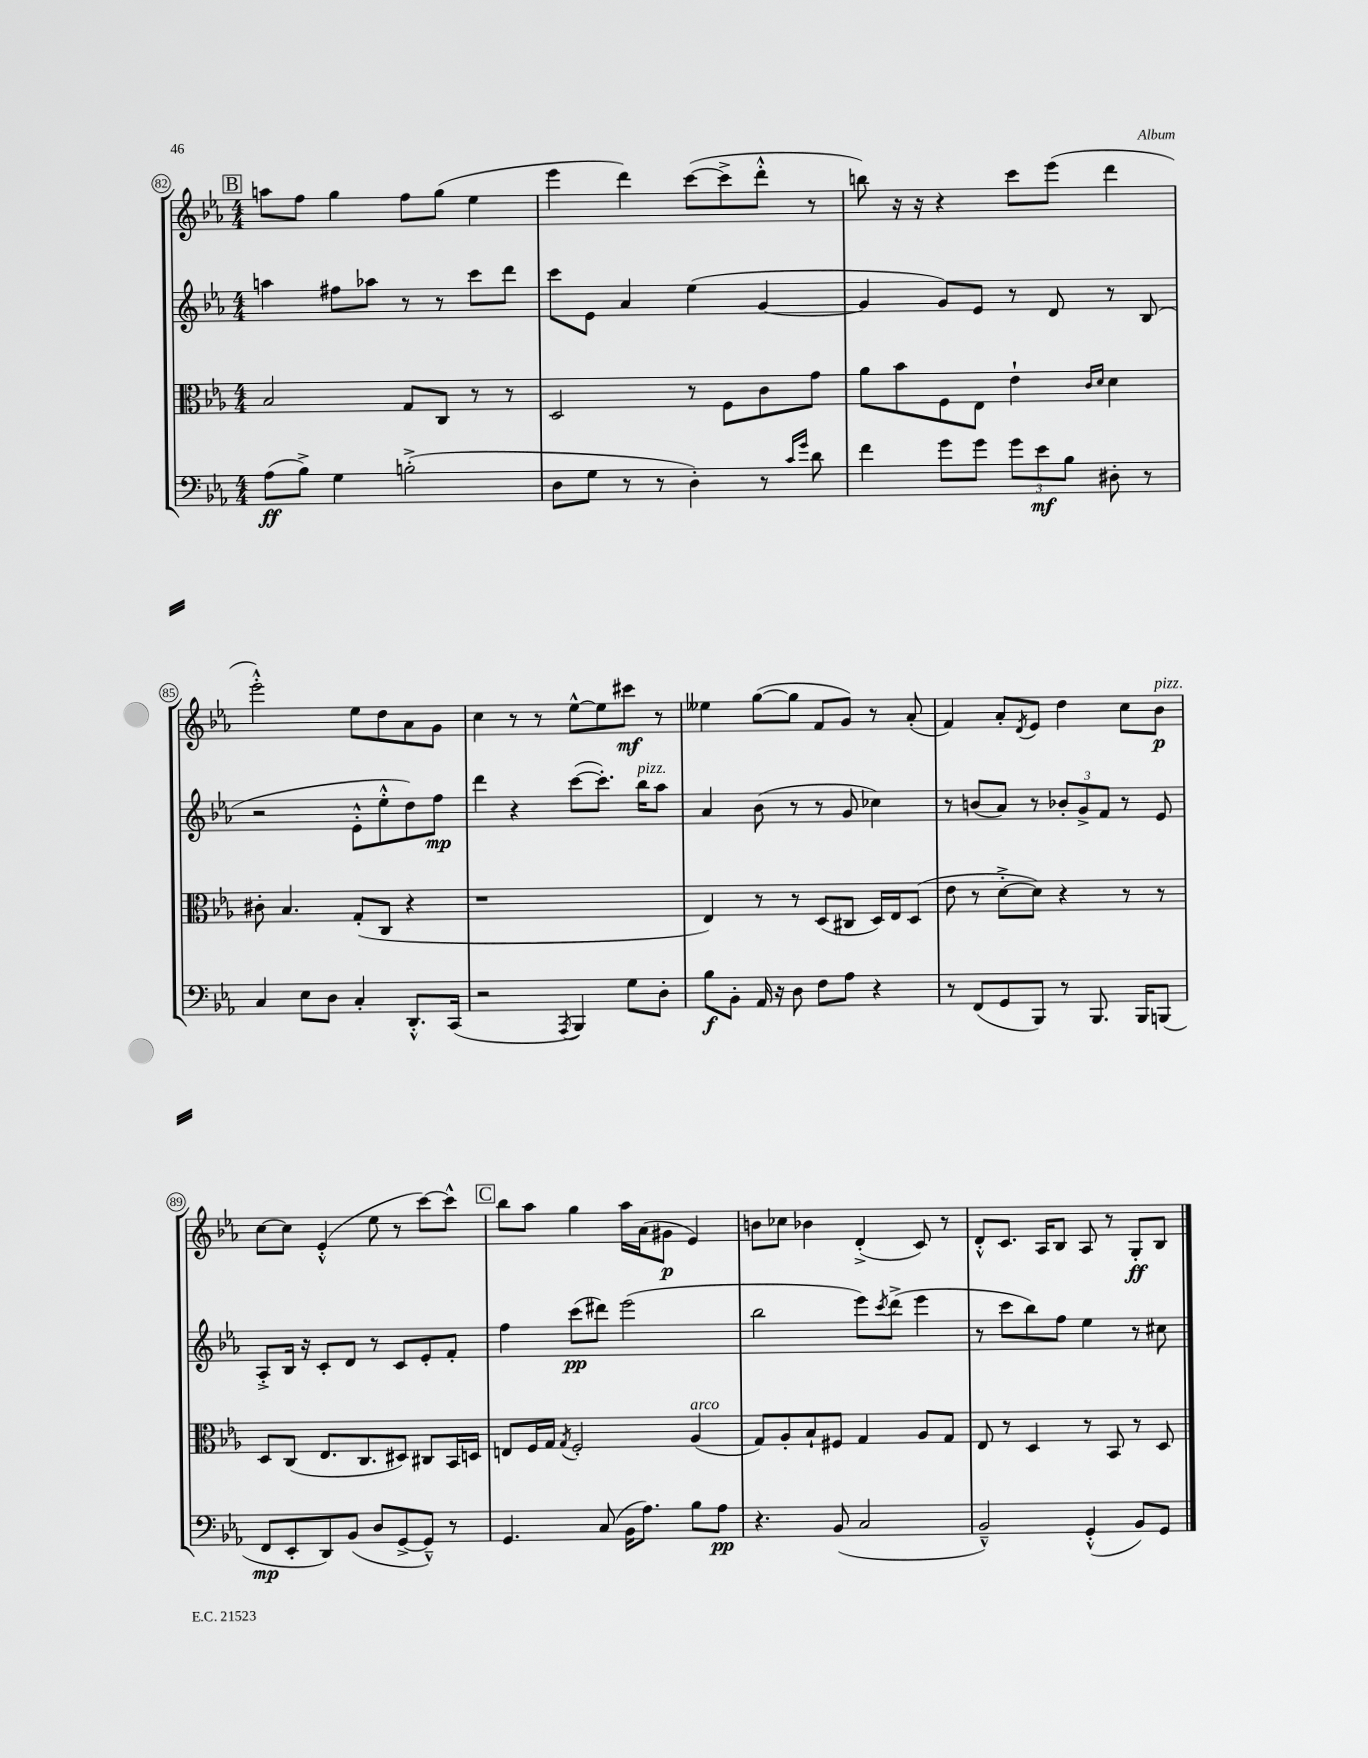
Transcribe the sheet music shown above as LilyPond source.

<<
\new StaffGroup <<
\new Staff = "s0" {
    \clef treble \key ees \major \numericTimeSignature \time 4/4
    \mark \markup { \box "B" } a''8 f''8 g''4 f''8 g''8( ees''4 |
    ees'''4 d'''4) c'''8~( c'''8-> d'''8-.-^ r8 |
    b''8) r16 r16 r4 c'''8 ees'''8( d'''4 |
    ees'''2-.-^) ees''8 d''8 aes'8 g'8 |
    c''4 r8 r8 ees''8~-^ ees''8 cis'''8\mf r8 |
    eeses''4 g''8~( g''8 f'8 g'8) r8 aes'8-.( |
    f'4) aes'8-. \acciaccatura { d'8 } ees'8 d''4 c''8 bes'8\p^\markup { \italic "pizz." } |
    c''8~ c''8 ees'4-.-^( ees''8 r8 c'''8~) c'''8-^ |
    \mark \markup { \box "C" } bes''8 aes''8 g''4 aes''16 aes'16( gis'8\p ees'4) |
    b'8 ces''8 bes'4 d'4-.->( c'8) r8 |
    d'8-.-^ c'8. aes16 bes8 aes8 r8 g8-.\ff bes8 \bar "|." |
}
\new Staff = "s1" {
    \clef treble \key ees \major \numericTimeSignature \time 4/4
    \mark \markup { \box "B" } a''4 fis''8 aes''8 r8 r8 c'''8 d'''8 |
    c'''8 ees'8 aes'4 ees''4( g'4~ |
    g'4 g'8) ees'8 r8 d'8 r8 bes8( |
    r2 ees'8-.-^ ees''8-.-^ d''8) f''8\mp |
    d'''4 r4 c'''8~( c'''8.-.) bes''16^\markup { \italic "pizz." } aes''8 |
    aes'4 bes'8( r8 r8 g'8 ces''4) |
    r8 b'8( aes'8) r8 \tuplet 3/2 { bes'8-. g'8-> f'8 } r8 ees'8 |
    aes8-.-> bes16 r16 c'8-. d'8 r8 c'8 ees'8-. f'8-. |
    \mark \markup { \box "C" } f''4 c'''8\pp( dis'''8) ees'''2( |
    bes''2 ees'''8) \acciaccatura { c'''8 } d'''8->( ees'''4 |
    r8 c'''8 bes''8) f''8 ees''4 r8 cis''8 \bar "|." |
}
\new Staff = "s2" {
    \clef alto \key ees \major \numericTimeSignature \time 4/4
    \mark \markup { \box "B" } bes2 g8 c8 r8 r8 |
    d2 r8 f8 c'8 g'8 |
    aes'8 bes'8 f8 ees8 ees'4-! \grace { c'16 d'16 } d'4 |
    cis'8-. bes4. g8-.( c8 r4 |
    r1 |
    ees4) r8 r8 d8( cis8 d16) ees16 d8( |
    ees'8 r8 d'8~-.-> d'8) r4 r8 r8 |
    d8 c8( ees8. c8. dis8) cis8 bes,16 d16 |
    \mark \markup { \box "C" } e8 f16 g16 \acciaccatura { g8 } f2-. aes4^\markup { \italic "arco" }( |
    g8) aes8-. bes8-! fis8 g4 aes8 g8 |
    ees8 r8 d4 r8 bes,8 r8 d8 \bar "|." |
}
\new Staff = "s3" {
    \clef bass \key ees \major \numericTimeSignature \time 4/4
    \mark \markup { \box "B" } aes8\ff( bes8->) g4 b2-.->( |
    d8 g8 r8 r8 d4-.) r8 \grace { c'16 g'16 } d'8 |
    f'4 g'8 g'8 \tuplet 3/2 { g'8 ees'8\mf bes8 } dis8-. r8 |
    c4 ees8 d8 c4-. d,8.-.-^ c,16( |
    r2 \acciaccatura { aes,,8 } bes,,4) g8 d8-. |
    bes8\f bes,8-. aes,16 r16 d8 f8 aes8 r4 |
    r8 f,8( g,8 bes,,8) r8 bes,,8. bes,,16 b,,8( |
    f,8\mp ees,8-. d,8) bes,8( d8 g,8~-> g,8---^) r8 |
    \mark \markup { \box "C" } g,4. c8( bes,16 aes8.) bes8 aes8\pp |
    r4. bes,8( c2 |
    bes,2---^) g,4-.-^( bes,8) g,8 \bar "|." |
}
>>
>>
\layout { \context { \Score currentBarNumber = #82 \override BarNumber.stencil = #(make-stencil-circler 0.1 0.3 ly:text-interface::print) } }
